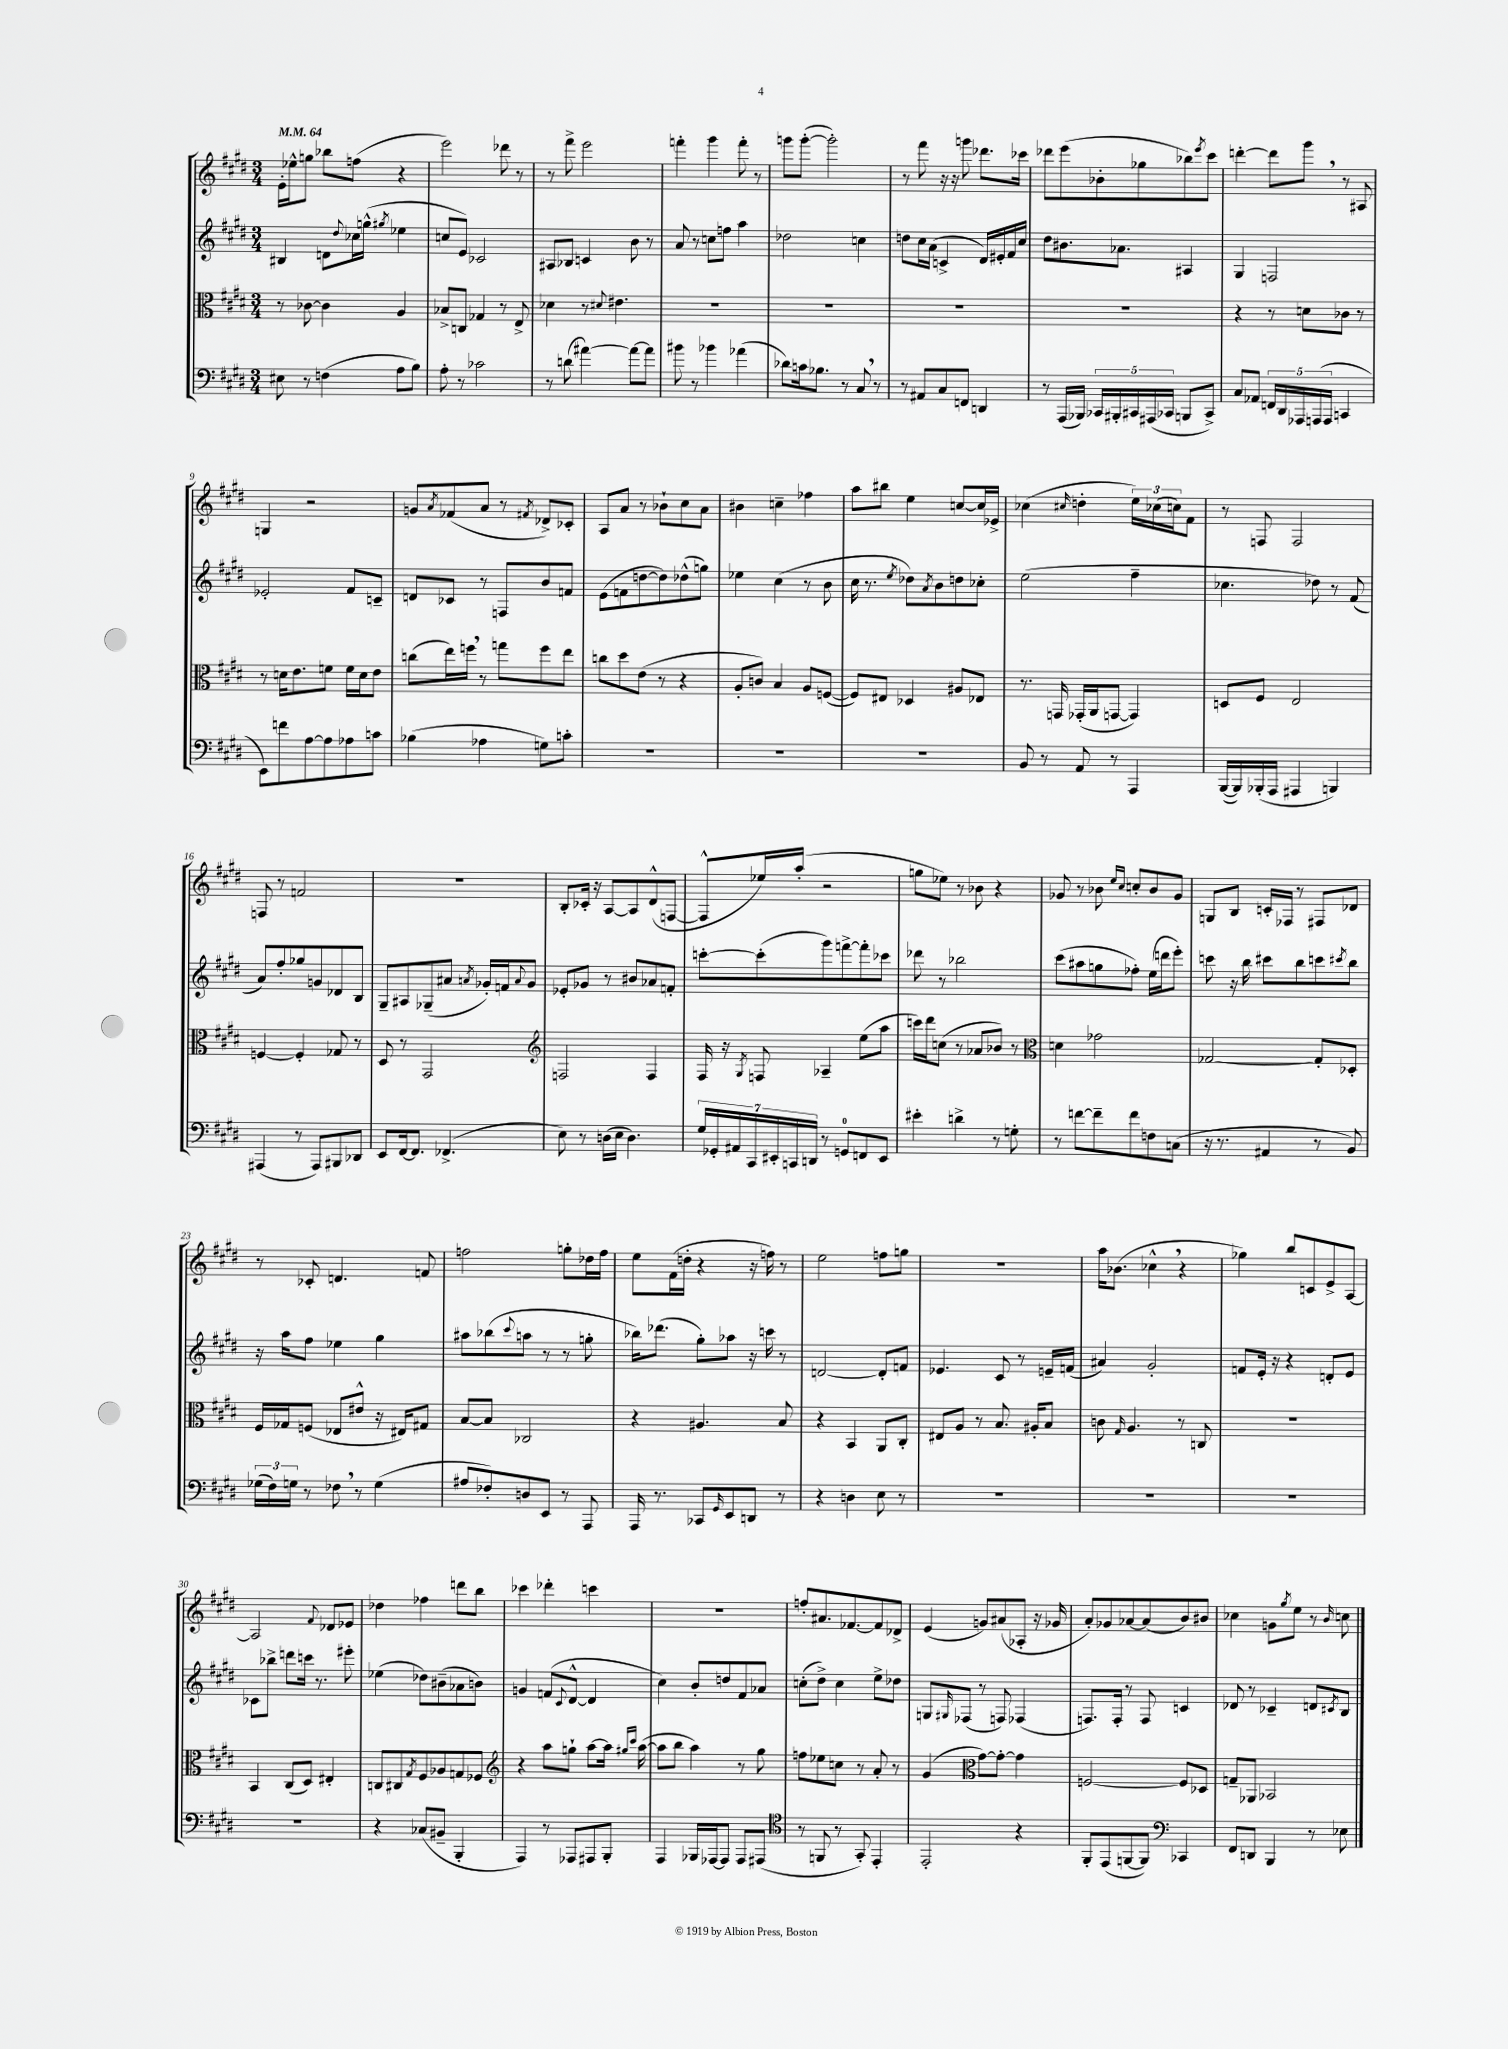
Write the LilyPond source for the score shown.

<<
\new StaffGroup <<
\new Staff = "s0" {
    \clef treble \key e \major \numericTimeSignature \time 3/4 \tempo 4 = 64
    e'16-. ees''16-^ g''8 bes''8 f''8( r4 |
    e'''2) des'''8 r8 |
    r8 fis'''8-> e'''2 |
    f'''4-. gis'''4 f'''8-. r8 |
    g'''8 g'''8~-.( g'''2-.) |
    r8 fis'''8 r16 r16 g'''8 des'''8. ces'''16 |
    des'''8 e'''8( bes'8-. ges''8 bes''8) \acciaccatura { e'''8 } cis'''8 |
    d'''4~-. d'''8 gis'''8 \breathe r8 ais8 |
    g4 r2 |
    g'8 \acciaccatura { a'8 } fes'8( a'8 r8 \acciaccatura { fis'8 } des'8->) ces'8-. |
    a8 a'8 r8 bes'8-! cis''8 a'8 |
    bis'4 c''4-- fes''4 |
    a''8 bis''8 e''4 c''8~ c''16 ees'16-> |
    ces''4( \grace { cis''16 } d''4-. \tuplet 3/2 { e''16) ces''16( c''16) } fis'8 |
    r8 f8 f2 |
    f8 r8 f'2 |
    R2. |
    b8-. ces'16-. r16 a8~ a8 dis'8-^( f8~ |
    f8-^ ees''16) a''16-.( r2 |
    g''8 ees''8) r8 bes'8 r4 |
    ges'8 r8 bes'8 \grace { e''16 cis''16 } c''8-. bes'8 ges'8 |
    g8 b8 c'16-. fes16 r8 fis8 des'8 |
    r8 ces'8-. d'4. f'8 |
    f''2 g''8-. des''16 f''16 |
    e''8 fis'16( d''16-. r4 r16 f''16) r8 |
    e''2 f''8 g''8 |
    R2. |
    a''16 bes'8.( ces''4-^ \breathe r4 |
    ges''4) b''8 c'8 e'8-> a8~ |
    a2 \appoggiatura { fis'8 } des'8 ees'8 |
    des''4 fes''4 d'''8 b''8 |
    ces'''4 des'''4-. c'''4 |
    R2. |
    f''8-. ais'8. fes'8.~ fes'8 des'8-> |
    e'4( g'8) ais'8( aes8-. r16 ges'16 |
    a'8-.) ges'8 aes'8~ aes'8( b'8) bis'8 |
    ces''4 g'8 \acciaccatura { gis''8 } e''8 r8 \grace { b'16 } c''8 \bar "|." |
}
\new Staff = "s1" {
    \clef treble \key e \major \numericTimeSignature \time 3/4
    bis4 d'8 \appoggiatura { dis''8 } ces''16 g''16-^( \acciaccatura { gis''8 } ees''4 |
    c''8 e'8) ces'2 |
    ais8 bes8 c'4 b'8 r8 |
    a'8 r8 c''8 f''8 a''4 |
    des''2 c''4 |
    d''8 cis''16 a'16( c'4-> dis'16) eis'16-. fis'16 cis''16 |
    dis''8 bis'8. aes'8. ais4 |
    gis4 f2 |
    ees'2-. fis'8 c'8-- |
    d'8 ces'8 r8 f8 b'8 f'8 |
    e'8( f'8 d''8~ d''8) des''8-^( g''8) |
    ees''4 cis''4( r8 b'8 |
    cis''16 r8. \acciaccatura { e''8 } des''8) \acciaccatura { a'8 } b'8 d''8 ces''8-. |
    e''2( fis''4-- |
    ces''4. des''8) r8 fis'8( |
    a'8) fis''8-. ges''8 g'8 des'8 b8 |
    gis8-- ais8 ges8--( ais'8 \acciaccatura { a'8 } ges'16-.) f'16 \appoggiatura { a'8 } ges'8 |
    ees'8-. ges'8 r8 bis'8 aes'8 f'8-. |
    c'''8~-. c'''8-.( gis'''8) f'''8~-> f'''8-. ces'''8 |
    des'''8 r8 bes''2 |
    cis'''8( ais''8 g''8 fes''8-.) e''16( d'''16 e'''8-.) |
    c'''8 r16 b''16 cis'''8 b''8 c'''8 \acciaccatura { cis'''8 } b''8 |
    r16 a''16 fis''8 ees''4 gis''4 |
    ais''8 bes''8( \appoggiatura { cis'''8 } a''8 r8 r8 g''8-. |
    bes''16) des'''8.( gis''8-.) aes''8 r16 c'''16 r8 |
    d'2~ d'8-. f'8 |
    ees'4. cis'8 r8 e'16-- f'16( |
    ais'4) gis'2-. |
    f'8 e'16-. r16 r4 d'8-. e'8 |
    ces'8 bes''8-> d'''8 c'''16 r8. eis'''8-. |
    ees''4( des''8) bis'8--( aes'8 b'8) |
    g'4 f'8( \appoggiatura { cis'8 } dis'8~-^ dis'4 |
    cis''4) b'8-. d''8 fis'8 aes'8 |
    c''8-.( dis''8->) c''4 e''8-> des''8 |
    g8 \grace { gis16 } fes8( r8 f8) fes4( |
    f8.) f16-. r8 f8 c'4 |
    des'8 r8 ces'4-- d'8 \acciaccatura { cis'8 } b8 \bar "|." |
}
\new Staff = "s2" {
    \clef alto \key e \major \numericTimeSignature \time 3/4
    r8 ces'8~ ces'4 a4 |
    bes8-> c8 ges4 r8 e8-> |
    des'4 r8 \appoggiatura { dis'8 } eis'4. |
    R2. |
    R2. |
    R2. |
    R2. |
    r4 r8 d'8 ces'8 r8 |
    r8 d'16 e'8. f'8 f'16 d'16 e'8 |
    c''8( e''16) f''16 \breathe r8 g''8 f''8 e''8 |
    c''8 dis''8 e'8( r8 r4 |
    a8-. c'8) b4 a8 f8~( |
    f8) eis8 des4 ais8 ees8 |
    r8. g,16 ges,16-.( a,16 g,8~ g,4) |
    d8 fis8 e2 |
    f4~ f4-. ges8 r8 |
    dis8 r8 gis,2 |
    \clef treble f2 f4 |
    fis16 r16 \acciaccatura { gis8 } f8 aes4-- e''8( a''8 |
    c'''16) dis'''16 c''8( r8 aes'8 bes'8) r8 |
    \clef alto d'4 ges'2 |
    ges2~ ges8-. des8-. |
    fis16 ges16 f8( ees8 eis'8-^ r16 eis16) gis8 |
    b8~ b8 ces2 |
    r4 ais4. b8 |
    r4 b,4 a,8 cis8-. |
    eis8 a8 r8 b8. ais16-. b8 |
    c'8 \grace { gis16 } a4. r8 c8 |
    R2. |
    b,4 cis8( dis8) eis4-. |
    c8 cis8 \acciaccatura { gis8 } fis8 aes8 g8 fes8 |
    \clef treble r4 a''8 g''8-! a''8~ a''16 \grace { gis''16 cis'''16 } a''16~( |
    a''8 b''8 a''4) r8 gis''8 |
    f''8 ees''8 c''8 r8 a'8-. r8 |
    gis'4( \clef alto gis'8~) gis'8~-. gis'4 |
    f2~ f8 des8 |
    g8-- aes,8 bes,2 \bar "|." |
}
\new Staff = "s3" {
    \clef bass \key e \major \numericTimeSignature \time 3/4
    eis8 r8 f4( a8 b8) |
    a8-. r8 ces'2 |
    r8 d'8( ais'4~) ais'8~ ais'8 |
    bis'8 r8 bes'4 aes'4( |
    des'8) c'16 bes8. r8 cis8 \breathe r8 |
    r8 ais,8 cis8 f,8 d,4 |
    r8 a,,16( bes,,16) \tuplet 5/4 { ces,16 bis,,16-. cis,16 ais,,16( ces,16 } b,,8 ces,8->) |
    cis8 aes,8 \tuplet 5/4 { f,16 dis,16 aes,,16 a,,16( a,,16 } c,4 |
    e,8) f'8 a8~ a8 aes8 c'8 |
    bes4( aes4 g8) c'8-. |
    R2. |
    R2. |
    R2. |
    b,8 r8 a,8 r8 a,,4 |
    b,,16~( b,,16) bes,,16-.( a,,16 ais,,4 b,,4) |
    ais,,4( r8 ais,,8) bis,,8 des,8 |
    e,8 fis,16~ fis,8. fes,4.->( |
    e8) r8 d16( e16 d4.) |
    \tuplet 7/4 { gis16 ges,16-. ais,16 cis,16 eis,16-. c,16 d,16 } r8 g,8-0 f,8 eis,8 |
    eis'4-. d'4-> r8 g8-. |
    r8 f'8~ f'8-- f'8 f8 c8( |
    r16 r8. ais,4 r8 b,8) |
    \tuplet 3/2 { ges16( fis16) g16 } r8 fes8 \breathe r8 g4( |
    ais8 fes8-.) d8 e,8 r8 a,,8 |
    a,,16 r8. ces,8 \grace { gis,16 } e,8 d,8 r8 |
    r4 d4 e8 r8 |
    R2. |
    R2. |
    R2. |
    R2. |
    r4 ces8( bis,8-- b,,4-. |
    a,,4) r8 aes,,8 ais,,8 b,,8-. |
    a,,4 bes,,16 aes,,16~ aes,,8 aes,,8 ais,,8( |
    \clef tenor r8 f,8 r8 gis,8-.) e,4-. |
    e,2-. r4 |
    fis,8-. e,8( f,8~ f,8) \clef bass ces,4 |
    fis,8 d,8 b,,4 r8 ees8 \bar "|." |
}
>>
>>
